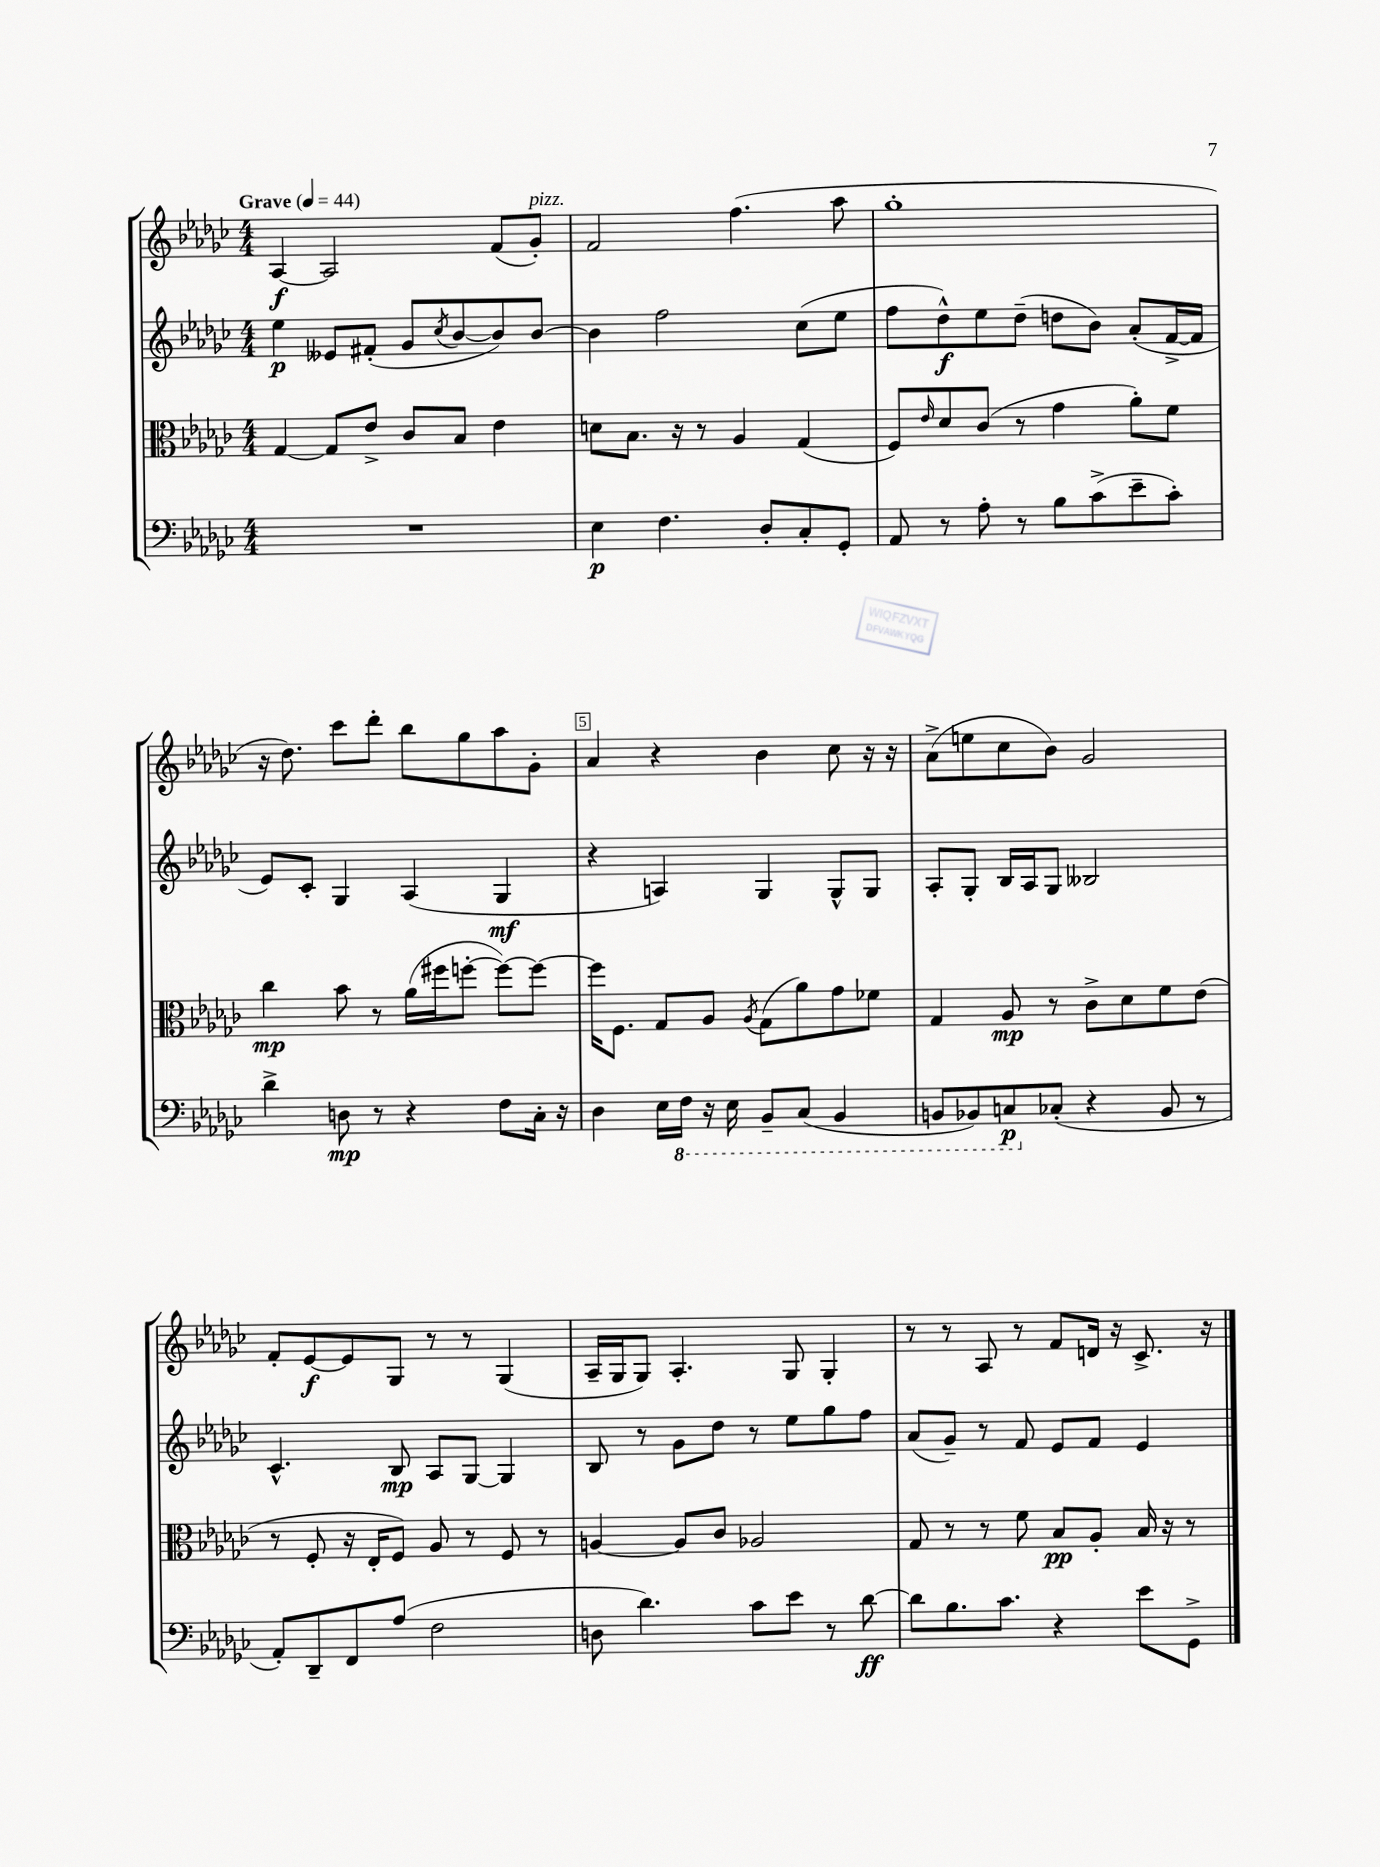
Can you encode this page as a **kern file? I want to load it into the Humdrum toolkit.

**kern	**dynam	**kern	**dynam	**kern	**dynam	**kern	**dynam
*part4	*part4	*part3	*part3	*part2	*part2	*part1	*part1
*staff4	*staff4	*staff3	*staff3	*staff2	*staff2	*staff1	*staff1
*clefF4	*	*clefC3	*	*clefG2	*	*clefG2	*
*k[b-e-a-d-g-c-]	*	*k[b-e-a-d-g-c-]	*	*k[b-e-a-d-g-c-]	*	*k[b-e-a-d-g-c-]	*
*M4/4	*	*M4/4	*	*M4/4	*	*M4/4	*
*MM44	*	*MM44	*	*MM44	*	*MM44	*
=1	=1	=1	=1	=1	=1	=1	=1
!	!	!	!	!	!	!LO:TX:a:B:t=Grave	!
1r	.	[4G-/	.	4ee-\	p	[4A-/	f
.	.	8G-/L]	.	8e--X/L	.	2A-/]	.
.	.	8e-^/J	.	(8f#X'/J	.	.	.
.	.	8c-/L	.	8g-/L	.	.	.
.	.	.	.	8qcc-/	.	.	.
.	.	8B-/J	.	[8b-/	.	.	.
.	.	4e-\	.	8b-/])	.	(8f/L	.
!	!	!	!	!	!	!LO:TX:a:i:t=pizz.	!
.	.	.	.	[8b-/J	.	8g-'/J)	.
=2	=2	=2	=2	=2	=2	=2	=2
4E-\	p	8dn\L	.	4b-\]	.	2f/	.
.	.	8.B-\J	.	.	.	.	.
4.F\	.	.	.	2ff\	.	.	.
.	.	16r	.	.	.	.	.
.	.	8r	.	.	.	.	.
.	.	4A-/	.	.	.	(4.ff\	.
8D-'/L	.	.	.	.	.	.	.
8C-'/	.	(4G-/	.	(8cc-\L	.	.	.
8GG-'/J	.	.	.	8ee-\J	.	8aa-\	.
=3	=3	=3	=3	=3	=3	=3	=3
8AA-/	.	8F/L)	.	8ff\L	.	1gg-'	.
.	.	16qqe-/	.	.	.	.	.
8r	.	8d-/	.	8dd-^^\)	f	.	.
8A-'\	.	(8c-/J	.	8ee-\	.	.	.
8r	.	8r	.	(8dd-~\J	.	.	.
8B-\L	.	4g-\	.	8ddn\L	.	.	.
(8c-^\	.	.	.	8b-\J)	.	.	.
8e-~\	.	8a-'\L)	.	(8a-'/L	.	.	.
8c-'\J)	.	8f\J	.	[16f^/L	.	.	.
.	.	.	.	16f/JJ]	.	.	.
!!LO:LB:g=z
=4	=4	=4	=4	=4	=4	=4	=4
4d-^\	.	4cc-\	mp	8e-/L)	.	16r	.
.	.	.	.	.	.	8.dd-\)	.
.	.	.	.	8c-'/J	.	.	.
8Dn\	mp	8b-\	.	4G-/	.	8ccc-\L	.
8r	.	8r	.	.	.	8ddd-'\J	.
4r	.	(16a-\LL	.	(4A-/	.	8bb-\L	.
.	.	16ff#X\J	.	.	.	.	.
.	.	[8ffn'\J	.	.	.	8gg-\	.
8F\L	.	8ff\L_)	.	4G-/	mf	8aa-\	.
16C-'\Jk	.	8ff\J_	.	.	.	8g-'\J	.
16r	.	.	.	.	.	.	.
=5	=5	=5	=5	=5	=5	=5	=5
4D-\	.	16ff\KL]	.	4r	.	4a-/	.
.	.	8.F\J	.	.	.	.	.
16E-\LL	.	8G-/L	.	4An/)	.	4r	.
*8ba	*	*	*	*	*	*	*
16FF\JJ	.	.	.	.	.	.	.
16r	.	8A-/J	.	.	.	.	.
16EE-\	.	.	.	.	.	.	.
.	.	8qA-/	.	.	.	.	.
8BBB-~/L	.	(8G-\L	.	4G-/	.	4b-\	.
(8CC-/J	.	8a-\)	.	.	.	.	.
4BBB-/	.	8g-\	.	8G-^^/L	.	8cc-\	.
.	.	8f-X\J	.	8G-/J	.	16r	.
.	.	.	.	.	.	16r	.
=6	=6	=6	=6	=6	=6	=6	=6
8BBBn/L	.	4G-/	.	8A-'/L	.	(8a-^\L	.
8BBB-X/)	.	.	.	8G-'/J	.	8een\	.
8CCn/	p	8A-/	mp	16B-/LL	.	8cc-\	.
.	.	.	.	16A-/J	.	.	.
*X8ba	*	*	*	*	*	*	*
(8C-X'/J	.	8r	.	8G-/J	.	8b-\J)	.
4r	.	8c-^\L	.	2B--X/	.	2g-/	.
.	.	8d-\	.	.	.	.	.
8BB-/	.	8f\	.	.	.	.	.
8r	.	(8e-\J	.	.	.	.	.
!!LO:LB:g=z
=7	=7	=7	=7	=7	=7	=7	=7
8AA-'/L)	.	8r	.	4.c-^^/	.	8f'/L	.
8DD-~/	.	8F'/	.	.	.	[8e-/	f
8FF/	.	16r	.	.	.	8e-/]	.
.	.	16E-'/KL	.	.	.	.	.
(8A-/J	.	8F/J)	.	8B-/	mp	8G-/J	.
2F\	.	8A-/	.	8A-/L	.	8r	.
.	.	8r	.	[8G-/J	.	8r	.
.	.	8F/	.	4G-/]	.	(4G-/	.
.	.	8r	.	.	.	.	.
=8	=8	=8	=8	=8	=8	=8	=8
8Dn\	.	[4An/	.	8B-/	.	16A-~/LL	.
.	.	.	.	.	.	16G-/J	.
4.d-\)	.	.	.	8r	.	8G-/J)	.
.	.	8A/L]	.	8g-\L	.	4.A-'/	.
.	.	8c-/J	.	8dd-\J	.	.	.
8c-\L	.	2A-X/	.	8r	.	.	.
8e-\J	.	.	.	8ee-\L	.	8G-/	.
8r	.	.	.	8gg-\	.	4G-'/	.
[8d-\	ff	.	.	8ff\J	.	.	.
=9	=9	=9	=9	=9	=9	=9	=9
8d-\L]	.	8G-/	.	(8a-/L	.	8r	.
8.B-\	.	8r	.	8g-~/J)	.	8r	.
.	.	8r	.	8r	.	8A-/	.
8.c-\J	.	.	.	.	.	.	.
.	.	8f\	.	8f/	.	8r	.
4r	.	8B-/L	pp	8e-/L	.	8f/L	.
.	.	8A-'/J	.	8f/J	.	16dn/Jk	.
.	.	.	.	.	.	16r	.
8e-\L	.	16B-/	.	4e-/	.	8.c-^/	.
.	.	16r	.	.	.	.	.
8GG-^\J	.	8r	.	.	.	.	.
.	.	.	.	.	.	16r	.
==	==	==	==	==	==	==	==
*-	*-	*-	*-	*-	*-	*-	*-
